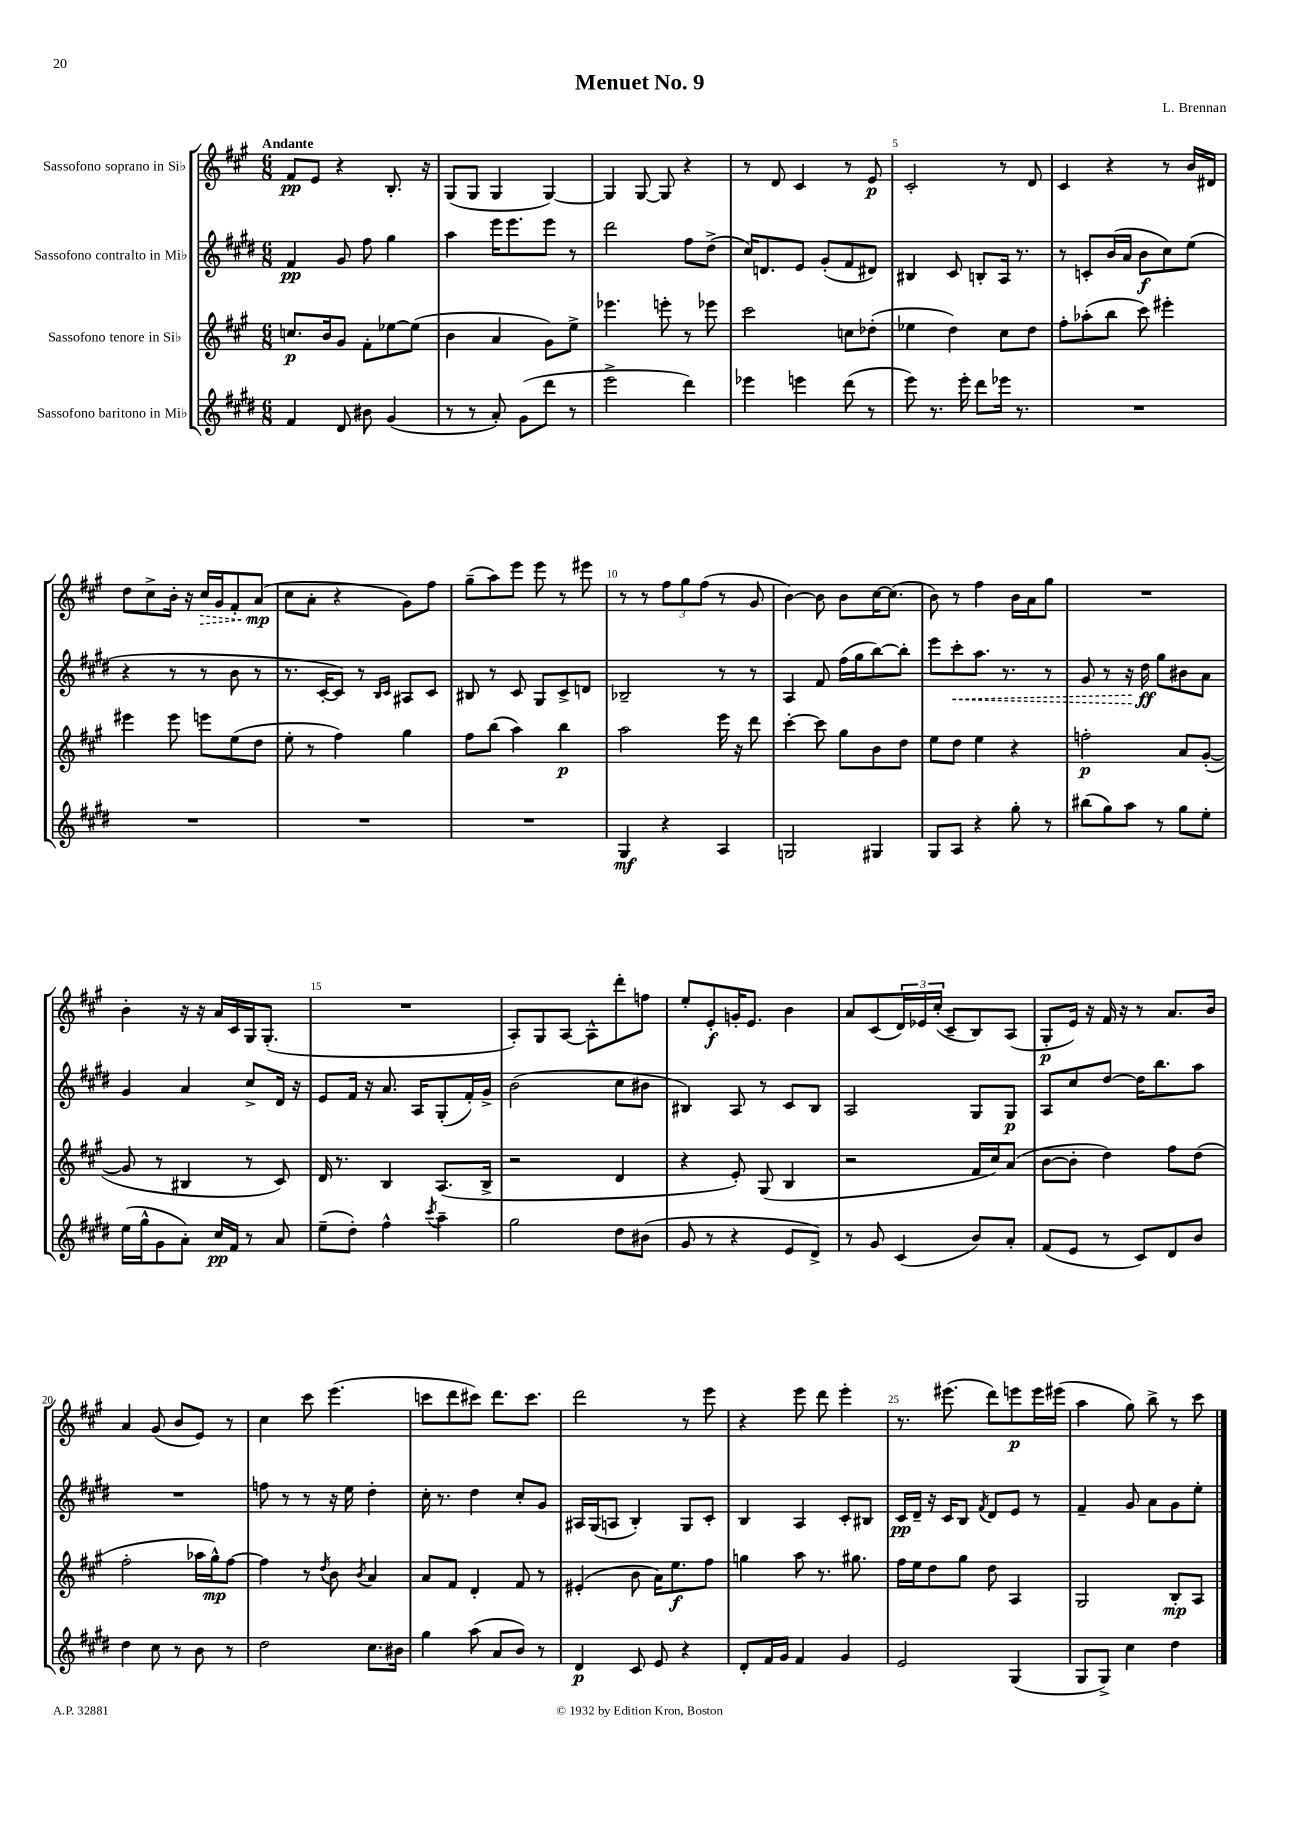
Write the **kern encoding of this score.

**kern	**dynam	**kern	**dynam	**kern	**dynam	**kern	**dynam
*part4	*part4	*part3	*part3	*part2	*part2	*part1	*part1
*staff4	*staff4	*staff3	*staff3	*staff2	*staff2	*staff1	*staff1
*I"Sassofono baritono in Mi♭	*	*I"Sassofono tenore in Si♭	*	*I"Sassofono contralto in Mi♭	*	*I"Sassofono soprano in Si♭	*
*clefG2	*	*clefG2	*	*clefG2	*	*clefG2	*
*k[f#c#g#d#]	*	*k[f#c#g#]	*	*k[f#c#g#d#]	*	*k[f#c#g#]	*
*M6/8	*	*M6/8	*	*M6/8	*	*M6/8	*
=1	=1	=1	=1	=1	=1	=1	=1
!	!	!	!	!	!	!LO:TX:a:B:t=Andante	!
4f#/	.	8.ccn/L	p	4f#/	pp	8f#/L	pp
.	.	.	.	.	.	8e/J	.
.	.	16b/k	.	.	.	.	.
8d#/	.	8g#/J	.	8g#/	.	4r	.
8b#X\	.	8f#'\L	.	8ff#\	.	.	.
(4g#/	.	[8ee-X\	.	4gg#\	.	8.B'/	.
.	.	(8ee-\J]	.	.	.	.	.
.	.	.	.	.	.	16r	.
=2	=2	=2	=2	=2	=2	=2	=2
8r	.	4b\	.	4aa\	.	(8G#/L	.
8r	.	.	.	.	.	8G#/J	.
8a'/)	.	4a/	.	16eee\KL	.	4G#/	.
.	.	.	.	8.eee\	.	.	.
(8g#\L	.	.	.	.	.	.	.
8ddd#\J	.	8g#\L)	.	8eee\J	.	[4G#/)	.
8r	.	8ee^\J	.	8r	.	.	.
=3	=3	=3	=3	=3	=3	=3	=3
2eee^\	.	4.eee-X\	.	2ddd#\	.	4G#/]	.
.	.	.	.	.	.	[8G#/	.
.	.	8eeen'\	.	.	.	8G#/]	.
4ddd#\)	.	8r	.	8ff#\L	.	4r	.
.	.	8eee-X\	.	(8dd#^\J	.	.	.
=4	=4	=4	=4	=4	=4	=4	=4
4eee-X\	.	2ccc#\	.	16cc#/KL)	.	8r	.
.	.	.	.	8.dn/	.	.	.
.	.	.	.	.	.	8d/	.
4eeen\	.	.	.	8e/J	.	4c#/	.
.	.	.	.	(8g#'/L	.	.	.
(8ddd#\	.	8ccn\L	.	8f#/	.	8r	.
8r	.	(8dd-X'\J	.	8d#X/J)	.	8e/	p
=5	=5	=5	=5	=5	=5	=5	=5
8eee\)	.	4ee-X\	.	4B#X/	.	2c#'/	.
8.r	.	.	.	.	.	.	.
.	.	4dd\)	.	8c#/	.	.	.
16eee'\	.	.	.	.	.	.	.
8ddd#\L	.	.	.	8Bn'/L	.	.	.
16eee-X\Jk	.	8cc#\L	.	16A/Jk	.	8r	.
8.r	.	.	.	8.r	.	.	.
.	.	8dd\J	.	.	.	8d/	.
=6	=6	=6	=6	=6	=6	=6	=6
2.r	.	8ff#'\L	.	8r	.	4c#/	.
.	.	(8aa-X'\	.	8cn'/L	.	.	.
.	.	8bb\J	.	(16b/L	.	4r	.
.	.	.	.	16a/JJ	.	.	.
.	.	8ccc#\)	.	8b\L	f	.	.
.	.	4eee#X'\	.	8cc#\)	.	8r	.
.	.	.	.	(8ee\J	.	16b/LL	.
.	.	.	.	.	.	16d#X/JJ	.
!!LO:LB:g=z
=7	=7	=7	=7	=7	=7	=7	=7
2.r	.	4eee#X\	.	4r	.	8dd\L	.
.	.	.	.	.	.	8cc#^\	.
.	.	8eee#\	.	8r	.	16b'\Jk	.
.	.	.	.	.	.	16r	.
!	!	!	!	!	!	!	!LO:HP:b
.	.	8eeen\L	.	8r	.	16cc#/LL	>
.	.	.	.	.	.	16g#/J	.
.	.	(8ee\	.	8b\	.	8f#'/	.
.	.	8dd\J	.	8r	.	(8a/J	mp
.	.	.	.	.	.	.	]
=8	=8	=8	=8	=8	=8	=8	=8
2.r	.	8ee'\	.	8.r	.	8cc#\L	.
.	.	8r	.	.	.	8a'\J	.
.	.	.	.	[16c#'/KL	.	.	.
.	.	4ff#\)	.	8c#/J])	.	4r	.
.	.	.	.	8r	.	.	.
.	.	.	.	16qqB/LL	.	.	.
.	.	.	.	16qqc#/JJ	.	.	.
.	.	4gg#\	.	8A#X/L	.	8g#\L)	.
.	.	.	.	8c#/J	.	8ff#\J	.
=9	=9	=9	=9	=9	=9	=9	=9
2.r	.	8ff#\L	.	8B#X/	.	(8gg#~\L	.
.	.	(8bb\J	.	8r	.	8aa\)	.
.	.	4aa\)	.	8c#/	.	8eee\J	.
.	.	.	.	8G#/L	.	8eee\	.
.	.	4bb\	p	8c#^/	.	8r	.
.	.	.	.	8dn/J	.	8eee#X\	.
=10	=10	=10	=10	=10	=10	=10	=10
4G#/	mf	2aa\	.	2B-X~/	.	8r	.
.	.	.	.	.	.	8r	.
4r	.	.	.	.	.	12ff#\L	.
.	.	.	.	.	.	12gg#\	.
.	.	.	.	.	.	(12ff#\J	.
4A/	.	16eee\	.	8r	.	8r	.
.	.	16r	.	.	.	.	.
.	.	8ddd\	.	8r	.	8g#/	.
=11	=11	=11	=11	=11	=11	=11	=11
2Gn/	.	[4ccc#'\	.	4A/	.	[4b\)	.
.	.	8ccc#\]	.	8f#/	.	8b\]	.
.	.	8gg#\L	.	(16ff#\LL	.	8b\L	.
.	.	.	.	16gg#\J	.	.	.
4G#X/	.	8b\	.	[8bb\)	.	[16cc#\K	.
.	.	.	.	.	.	(8.cc#\J]	.
.	.	8dd\J	.	8bb'\J]	.	.	.
=12	=12	=12	=12	=12	=12	=12	=12
8G#/L	.	8ee\L	.	8eee\L	.	8b\)	.
!	!	!	!	!	!LO:HP:b	!	!
8A/J	.	8dd\J	.	8ccc#'\	<	8r	.
4r	.	4ee\	.	8.aa\J	.	4ff#\	.
.	.	.	.	8.r	.	.	.
8gg#'\	.	4r	.	.	.	16b\LL	.
.	.	.	.	.	.	16a\J	.
8r	.	.	.	8r	.	8gg#\J	.
=13	=13	=13	=13	=13	=13	=13	=13
(8bb#X\L	.	2ffn'\	p	8g#/	.	2.r	.
8gg#\)	.	.	.	8r	.	.	.
8aa\J	.	.	.	16r	.	.	.
.	.	.	.	16dd#\	ff	.	.
8r	.	.	.	8gg#\L	[	.	.
8gg#\L	.	8a/L	.	8b#X\	.	.	.
8ee'\J	.	([8g#'/J	.	8a\J	.	.	.
!!LO:LB:g=z
=14	=14	=14	=14	=14	=14	=14	=14
(16ee\LL	.	8g#/]	.	4g#/	.	4b'\	.
16gg#^^\J	.	.	.	.	.	.	.
8g#\	.	8r	.	.	.	.	.
8a'\J)	.	4B#X/	.	4a/	.	16r	.
.	.	.	.	.	.	16r	.
16cc#/LL	pp	.	.	.	.	16a/LL	.
16f#/JJ	.	.	.	.	.	16c#/	.
8r	.	8r	.	8cc#^/L	.	16G#/J	.
.	.	.	.	.	.	(8.G#'/J	.
8a/	.	8c#/)	.	16d#/Jk	.	.	.
.	.	.	.	16r	.	.	.
=15	=15	=15	=15	=15	=15	=15	=15
(8ee~\L	.	16d/	.	8e/L	.	2.r	.
.	.	8.r	.	.	.	.	.
8dd#'\J)	.	.	.	16f#/Jk	.	.	.
.	.	.	.	16r	.	.	.
4ff#^^\	.	4B/	.	8.a/	.	.	.
.	.	.	.	16A/KL	.	.	.
8qccc#/	.	.	.	.	.	.	.
4aa~\	.	(8.A/L	.	(8G#'/	.	.	.
.	.	.	.	16f#'/L)	.	.	.
.	.	16B^/Jk	.	16g#^/JJ	.	.	.
=16	=16	=16	=16	=16	=16	=16	=16
2gg#\	.	2r	.	(2b\	.	8A'/L)	.
.	.	.	.	.	.	8G#/	.
.	.	.	.	.	.	[8A/J	.
.	.	.	.	.	.	8A^^\L]	.
8dd#\L	.	4d/	.	8cc#\L	.	8ddd'\	.
(8b#X\J	.	.	.	8b#X\J	.	8ffn\J	.
=17	=17	=17	=17	=17	=17	=17	=17
8g#/	.	4r	.	4B#X/)	.	8ee'/L	.
8r	.	.	.	.	.	8e'/	f
4r	.	8e'/)	.	8A/	.	16gn'/K	.
.	.	.	.	.	.	8.e/J	.
.	.	(8G#/	.	8r	.	.	.
8e/L	.	4B/	.	8c#/L	.	4b\	.
8d#^/J)	.	.	.	8B#/J	.	.	.
=18	=18	=18	=18	=18	=18	=18	=18
8r	.	2r	.	2A/	.	8a/L	.
8g#/	.	.	.	.	.	(8c#/	.
(4c#/	.	.	.	.	.	24d/L)	.
.	.	.	.	.	.	24e-X/	.
.	.	.	.	.	.	(24cc#'/JJ	.
.	.	.	.	.	.	8c#~/L	.
8b/L)	.	16f#/LL	.	8G#/L	.	8B/)	.
.	.	16cc#/J)	.	.	.	.	.
8a'/J	.	(8a/J	.	8G#/J	p	(8A/J	.
=19	=19	=19	=19	=19	=19	=19	=19
(8f#/L	.	[8b\L	.	8A/L	.	8G#'/L	p
8e/J	.	8b'\J]	.	8cc#/	.	16e/Jk)	.
.	.	.	.	.	.	16r	.
8r	.	4dd\)	.	[8dd#/J	.	16f#/	.
.	.	.	.	.	.	16r	.
8c#/L)	.	.	.	16dd#\KL]	.	8r	.
.	.	.	.	8.bb\	.	.	.
8d#/	.	8ff#\L	.	.	.	8.a/L	.
8b/J	.	(8dd\J	.	8aa\J	.	.	.
.	.	.	.	.	.	16b/Jk	.
!!LO:LB:g=z
=20	=20	=20	=20	=20	=20	=20	=20
4dd#\	.	2ff#'\	.	2.r	.	4a/	.
8cc#\	.	.	.	.	.	(8g#/	.
8r	.	.	.	.	.	8b/L	.
8b\	.	16aa-X\LL	.	.	.	8e/J)	.
.	.	16gg#^^\J)	mp	.	.	.	.
8r	.	[8ff#\J	.	.	.	8r	.
=21	=21	=21	=21	=21	=21	=21	=21
2dd#\	.	4ff#\]	.	8ffn\	.	4cc#\	.
.	.	.	.	8r	.	.	.
.	.	8r	.	8r	.	8ccc#\	.
.	.	8qdd/	.	.	.	.	.
.	.	8b\	.	16r	.	(4.eee\	.
.	.	.	.	16ee\	.	.	.
.	.	8qb/	.	.	.	.	.
8.cc#\L	.	4a/	.	4dd#'\	.	.	.
16b#X\Jk	.	.	.	.	.	.	.
=22	=22	=22	=22	=22	=22	=22	=22
4gg#\	.	8a/L	.	16cc#'\	.	8cccn\L	.
.	.	.	.	8.r	.	.	.
.	.	8f#/J	.	.	.	8ddd\	.
(8aa\	.	4d'/	.	4dd#\	.	8ccc#X\J)	.
8a/L	.	.	.	.	.	8.ddd\L	.
8b/J)	.	8f#/	.	8cc#'/L	.	.	.
.	.	.	.	.	.	8.ccc#\J	.
8r	.	8r	.	8g#/J	.	.	.
=23	=23	=23	=23	=23	=23	=23	=23
4d#/	p	(4e#X'/	.	16A#X/LL	.	2ddd\	.
.	.	.	.	(16G#/J	.	.	.
.	.	.	.	8An/J	.	.	.
8c#/	.	8b\	.	4B'/)	.	.	.
8e/	.	16a\KL)	.	.	.	.	.
.	.	8.ee\	f	.	.	.	.
4r	.	.	.	8G#/L	.	8r	.
.	.	8ff#\J	.	8c#'/J	.	8eee\	.
=24	=24	=24	=24	=24	=24	=24	=24
8d#'/L	.	4ggn\	.	4B/	.	4r	.
16f#/L	.	.	.	.	.	.	.
16g#/JJ	.	.	.	.	.	.	.
4f#/	.	8aa\	.	4A/	.	8eee\	.
.	.	8.r	.	.	.	8ddd\	.
4g#/	.	.	.	8c#'/L	.	4eee'\	.
.	.	8.gg#X\	.	.	.	.	.
.	.	.	.	8B#X/J	.	.	.
=25	=25	=25	=25	=25	=25	=25	=25
2e/	.	16ff#\LL	.	16c#/LL	pp	8.r	.
.	.	16ee\J	.	16d#~/JJ	.	.	.
.	.	8dd\	.	16r	.	.	.
.	.	.	.	16c#/KL	.	(8.eee#X\	.
.	.	8gg#\J	.	8B/J	.	.	.
.	.	.	.	8qf#/	.	.	.
.	.	8dd\	.	8d#/L	.	8ddd\L)	.
(4G#/	.	4A/	.	8e/J	.	8eeen\	p
.	.	.	.	8r	.	16eee\L	.
.	.	.	.	.	.	(16eee#X\JJ	.
=26	=26	=26	=26	=26	=26	=26	=26
8G#/L	.	2G#/	.	4f#~/	.	4aa\	.
8G#^/J)	.	.	.	.	.	.	.
4cc#\	.	.	.	8g#/	.	8gg#\)	.
.	.	.	.	8a\L	.	8bb^\	.
4dd#\	.	8B'/L	mp	8g#\	.	8r	.
.	.	8A/J	.	8ee'\J	.	8ccc#\	.
==	==	==	==	==	==	==	==
*-	*-	*-	*-	*-	*-	*-	*-
